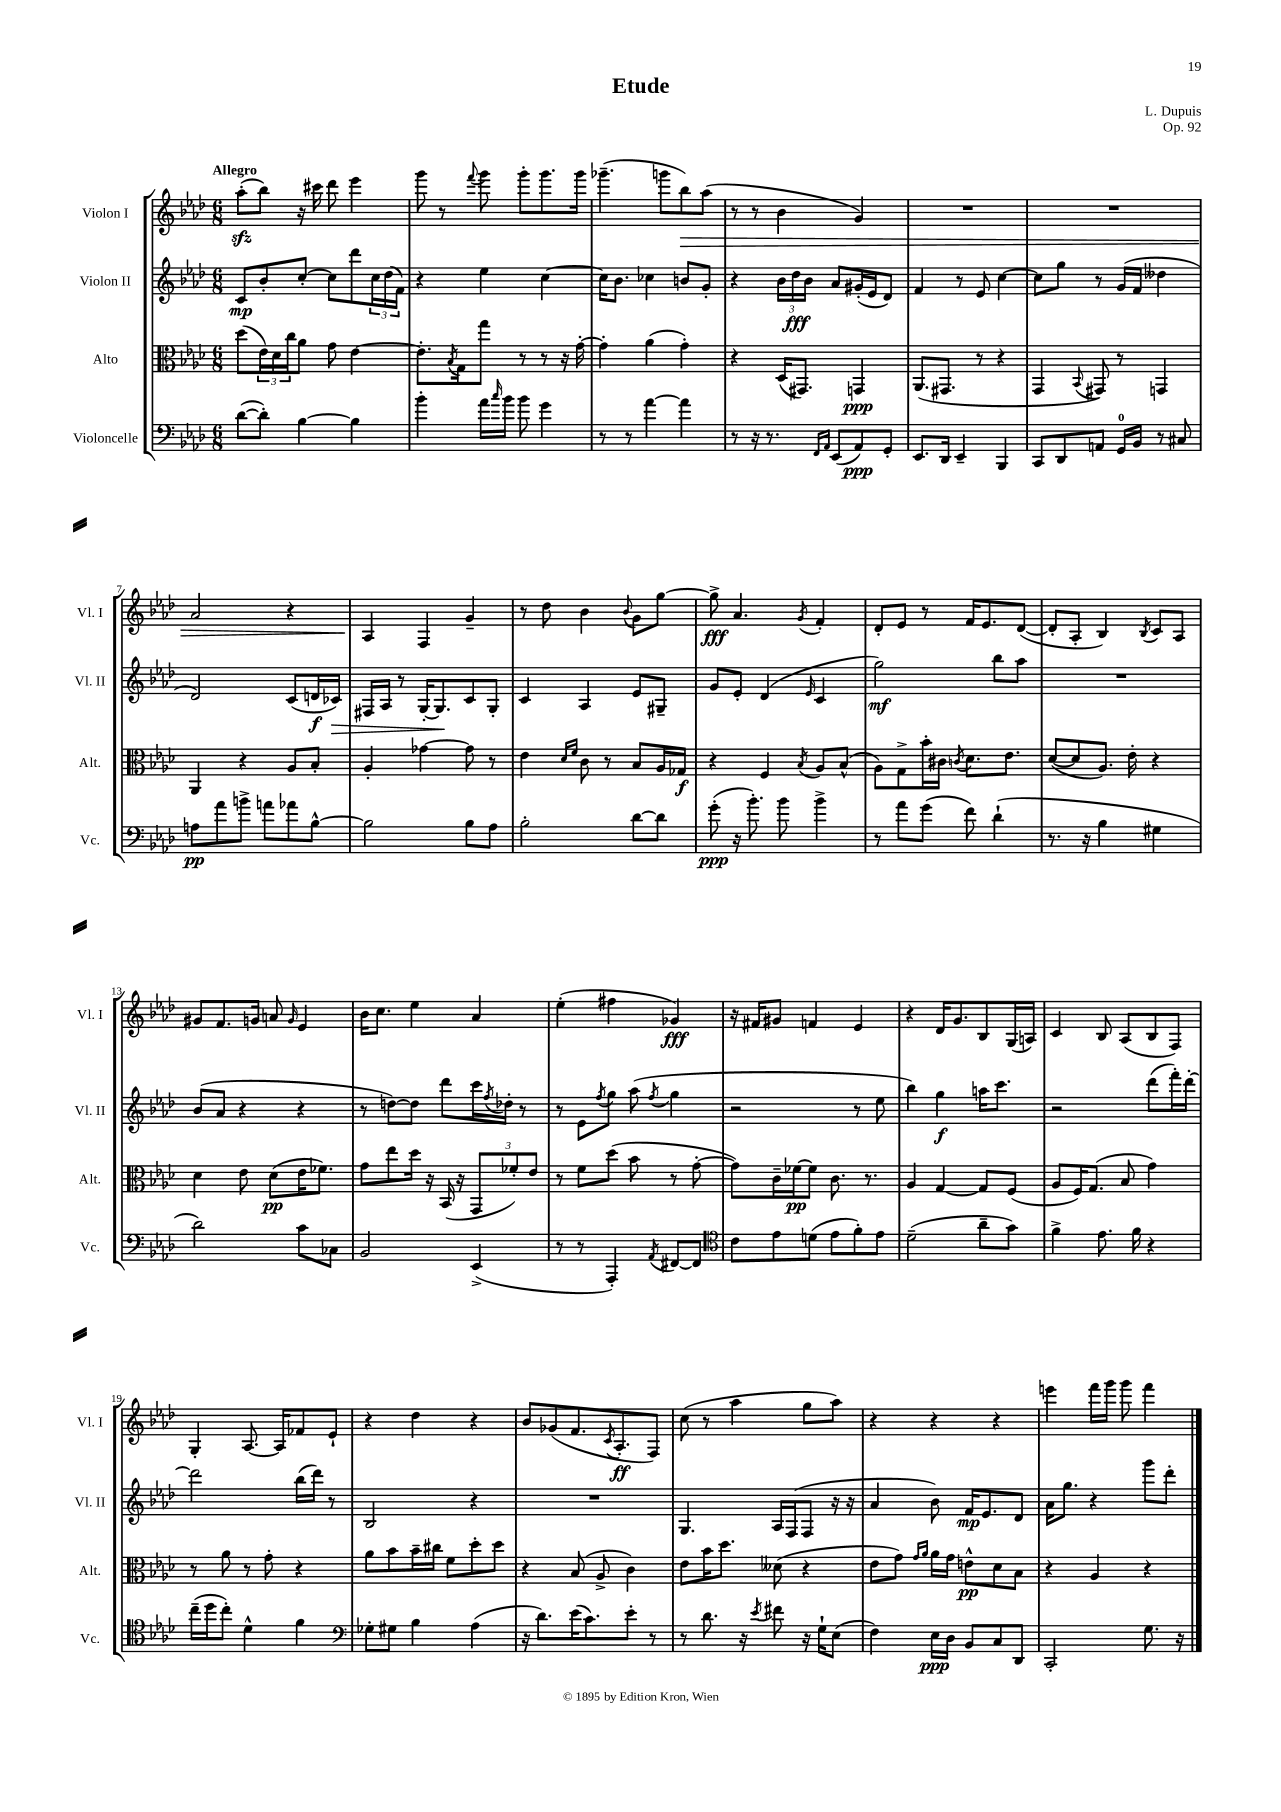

**kern	**dynam	**kern	**dynam	**kern	**dynam	**kern	**dynam
*part4	*part4	*part3	*part3	*part2	*part2	*part1	*part1
*staff4	*staff4	*staff3	*staff3	*staff2	*staff2	*staff1	*staff1
*I"Violoncelle	*	*I"Alto	*	*I"Violon II	*	*I"Violon I	*
*I'Vc.	*	*I'Alt.	*	*I'Vl. II	*	*I'Vl. I	*
*clefF4	*	*clefC3	*	*clefG2	*	*clefG2	*
*k[b-e-a-d-]	*	*k[b-e-a-d-]	*	*k[b-e-a-d-]	*	*k[b-e-a-d-]	*
*M6/8	*	*M6/8	*	*M6/8	*	*M6/8	*
=1	=1	=1	=1	=1	=1	=1	=1
!	!	!	!	!	!	!LO:TX:a:B:t=Allegro	!
([8d-\L	.	(8dd-\L	.	8c/L	mp	(8aa-zz'\L	.
8d-'\J])	.	24e-\L)	.	8b-'/	.	8bb-\J)	.
.	.	24d-\	.	.	.	.	.
.	.	24cc\J	.	.	.	.	.
[4B-\	.	8a-\J	.	[8cc'/J	.	16r	.
.	.	.	.	.	.	16ccc#X\	.
.	.	8g\	.	8cc\L]	.	8ddd-\	.
4B-\]	.	[4e-\	.	8ddd-\	.	4eee-\	.
.	.	.	.	24cc\L	.	.	.
.	.	.	.	(24dd-\	.	.	.
.	.	.	.	24f\JJ)	.	.	.
=2	=2	=2	=2	=2	=2	=2	=2
4b-'\	.	8.e-'\L]	.	4r	.	8ggg\	.
.	.	.	.	.	.	8r	.
.	.	8qB-/	.	.	.	.	.
.	.	16G\k	.	.	.	.	.
.	.	.	.	.	.	8qqfff/	.
16a-\LL	.	8gg\J	.	4ee-\	.	8ggg\	.
16qqcc/	.	.	.	.	.	.	.
16b-\JJ	.	.	.	.	.	.	.
8b-\	.	8r	.	.	.	8ggg'\L	.
4g\	.	8r	.	[4cc\	.	8.ggg\	.
.	.	16r	.	.	.	.	.
.	.	[16g'\	.	.	.	16ggg\Jk	.
=3	=3	=3	=3	=3	=3	=3	=3
8r	.	4g'\]	.	16cc\KL]	.	(4.ggg-X~\	.
.	.	.	.	8.b-\J	.	.	.
8r	.	.	.	.	.	.	.
[4a-\	.	(4a-\	.	4cc-X\	.	.	.
.	.	.	.	.	.	8gggn\L	.
!	!	!	!	!	!	!	!LO:HP:b
4a-\]	.	4g'\)	.	8bn/L	.	8bb-\)	>
.	.	.	.	8g'/J	.	(8aa-\J	.
=4	=4	=4	=4	=4	=4	=4	=4
8r	.	4r	.	4r	.	8r	.
16r	.	.	.	.	.	8r	.
8.r	.	.	.	.	.	.	.
.	.	(16D-/KL	.	24b-\LL	.	4b-\	.
.	.	.	.	24dd-\	fff	.	.
.	.	8.GG#X/J)	.	.	.	.	.
.	.	.	.	24b-\JJ	.	.	.
16qqFF/LL	.	.	.	.	.	.	.
16qqAA-/JJ	.	.	.	.	.	.	.
(8EE-/L	.	.	.	8a-/L	.	.	.
8AA-/)	ppp	4GGn/	ppp	(16g#X'/L	.	4g/)	.
.	.	.	.	16e-/J	.	.	.
8GG'/J	.	.	.	8d-/J)	.	.	.
=5	=5	=5	=5	=5	=5	=5	=5
8.EE-/L	.	(8.AA-/L	.	4f/	.	2.r	.
16DD-/Jk	.	8.GG#X/J	.	.	.	.	.
4EE-~/	.	.	.	8r	.	.	.
.	.	8r	.	8e-/	.	.	.
4BBB-/	.	4r	.	[4cc\	.	.	.
=6	=6	=6	=6	=6	=6	=6	=6
8CC/L	.	4GG/	.	8cc\L]	.	2.r	.
8DD-/	.	.	.	8gg\J	.	.	.
.	.	8qqBB-/	.	.	.	.	.
8AAn/J	.	8GG#X/)	.	8r	.	.	.
16GG/LL	.	8r	.	(16g/LL	.	.	.
16BB-/JJ	.	.	.	16f/JJ	.	.	.
8r	.	4GGn/	.	4dd--X\	.	.	.
8C#X/	.	.	.	.	.	.	.
!!LO:LB:g=z
=7	=7	=7	=7	=7	=7	=7	=7
8An\L	pp	4AA-/	.	2d-/)	.	2a-/	.
8a-\	.	.	.	.	.	.	.
8bn^\J	.	4r	.	.	.	.	.
8an\L	.	.	.	.	.	.	.
8a-X\	.	8A-/L	.	(8c/L	.	4r	.
[8B-^^\J	.	8B-'/J	.	16dn/L	f	.	.
!	!	!	!	!	!LO:HP:b	!	!
.	.	.	.	16c-X/JJ)	>	.	.
=8	=8	=8	=8	=8	=8	=8	=8
2B-\]	.	4A-'/	.	16F#X/LL	.	4A-/	.
.	.	.	.	16A-/JJ	.	.	.
.	.	.	.	8r	.	.	.
.	.	[4g-X\	.	[16G'/KL	.	4F/	]
.	.	.	.	8.G/]	.	.	.
8B-\L	.	8g-\]	.	8c/	]	4g~/	.
8A-\J	.	8r	.	8G'/J	.	.	.
=9	=9	=9	=9	=9	=9	=9	=9
2B-'\	.	4e-\	.	4c/	.	8r	.
.	.	.	.	.	.	8dd-\	.
.	.	16qqd-/LL	.	.	.	.	.
.	.	16qqf/JJ	.	.	.	.	.
.	.	8c\	.	4A-/	.	4b-\	.
.	.	8r	.	.	.	.	.
.	.	.	.	.	.	8qqb-/	.
[8d-\L	.	8B-/L	.	8e-/L	.	8g\L	.
8d-\J]	.	16A-/L	.	8G#X~/J	.	[8gg\J	.
.	.	16G-X/JJ	f	.	.	.	.
=10	=10	=10	=10	=10	=10	=10	=10
(8g'\	ppp	4r	.	8g/L	.	8gg^\]	fff
16r	.	.	.	8e-'/J	.	4.a-/	.
8.b-'\)	.	.	.	.	.	.	.
.	.	4F/	.	(4d-/	.	.	.
8b-\	.	.	.	.	.	.	.
.	.	8qB-/	.	16qqe-/	.	8qg/	.
4b-^\	.	8A-/L	.	4c/	.	4f'/	.
.	.	(8B-^^/J	.	.	.	.	.
=11	=11	=11	=11	=11	=11	=11	=11
8r	.	8A-\L)	.	2gg\)	mf	8d-'/L	.
8a-\L	.	8G^\	.	.	.	8e-/J	.
(8g\J	.	16b-'\L	.	.	.	8r	.
.	.	16c#X\JJ	.	.	.	.	.
.	.	8qcn/	.	.	.	.	.
8f\)	.	8.d-\L	.	.	.	16f/KL	.
.	.	.	.	.	.	8.e-/	.
(4d-`\	.	.	.	8bb-\L	.	.	.
.	.	8.e-\J	.	.	.	.	.
.	.	.	.	8aa-\J	.	([8d-/J	.
=12	=12	=12	=12	=12	=12	=12	=12
8.r	.	([8d-/L	.	2.r	.	8d-'/L]	.
.	.	8d-/]	.	.	.	8A-'/J	.
16r	.	.	.	.	.	.	.
4B-\	.	8.A-/J)	.	.	.	4B-/)	.
.	.	16e-'\	.	.	.	.	.
.	.	.	.	.	.	8qB-/	.
4G#X\	.	4r	.	.	.	8c/L	.
.	.	.	.	.	.	8A-/J	.
!!LO:LB:g=z
=13	=13	=13	=13	=13	=13	=13	=13
2d-\)	.	4d-\	.	(8b-/L	.	8g#X/L	.
.	.	.	.	8a-/J	.	8.f/	.
.	.	8e-\	.	4r	.	.	.
.	.	.	.	.	.	16gn/Jk	.
.	.	(8d-\L	pp	.	.	8an/	.
.	.	.	.	.	.	16qqg/	.
8c\L	.	16e-\K	.	4r	.	4e-/	.
.	.	8.f-X\J)	.	.	.	.	.
8C-X\J	.	.	.	.	.	.	.
=14	=14	=14	=14	=14	=14	=14	=14
2BB-/	.	8g\L	.	8r	.	16b-\KL	.
.	.	.	.	.	.	8.cc\J	.
.	.	8ee-\	.	[8ddn\L)	.	.	.
.	.	16dd-\Jk	.	8dd\J]	.	4ee-\	.
.	.	16r	.	.	.	.	.
.	.	(16BB-/	.	8ddd-\L	.	.	.
.	.	16r	.	.	.	.	.
(4EE-^/	.	12GG/L	.	16ccc\L	.	4a-/	.
.	.	.	.	8qff/	.	.	.
.	.	.	.	16dd-X'\JJ	.	.	.
.	.	12f-X'/)	.	.	.	.	.
.	.	.	.	8r	.	.	.
.	.	12e-/J	.	.	.	.	.
=15	=15	=15	=15	=15	=15	=15	=15
8r	.	8r	.	8r	.	(4ee-'\	.
8r	.	8f\L	.	8e-\L	.	.	.
.	.	.	.	8qff/	.	.	.
4AAA-'/)	.	(8dd-\J	.	8gg\J	.	4ff#X\	.
.	.	8b-\	.	(8aa-\	.	.	.
8qAA-/	.	.	.	8qff/	.	.	.
[8FF#X/L	.	8r	.	4gg\	.	4g-X/)	fff
8FF#/J]	.	[8g'\	.	.	.	.	.
=16	=16	=16	=16	=16	=16	=16	=16
*clefC4	*	*	*	*	*	*	*
8c\L	.	8g\L])	.	2r	.	16r	.
.	.	.	.	.	.	16f#X/KL	.
8e-\	.	16c~\L	.	.	.	8g#X/J	.
.	.	[16f-X\J	pp	.	.	.	.
(8dn\J	.	8f-\J]	.	.	.	4fn/	.
8e-\L	.	8.c\	.	.	.	.	.
8f'\)	.	.	.	8r	.	4e-/	.
.	.	8.r	.	.	.	.	.
8e-\J	.	.	.	8ee-\	.	.	.
=17	=17	=17	=17	=17	=17	=17	=17
(2d-~\	.	4A-/	.	4bb-\)	.	4r	.
.	.	[4G/	.	4gg\	f	16d-/KL	.
.	.	.	.	.	.	8.g/	.
8a-~\L	.	8G/L]	.	16aan\KL	.	8B-/	.
.	.	.	.	8.ccc\J	.	.	.
8g\J)	.	(8F/J	.	.	.	(16G/L	.
.	.	.	.	.	.	16An/JJ)	.
=18	=18	=18	=18	=18	=18	=18	=18
4f^\	.	8A-/L	.	2r	.	4c/	.
.	.	16F/K)	.	.	.	.	.
.	.	(8.G/J	.	.	.	.	.
8.e-\	.	.	.	.	.	8B-/	.
.	.	8B-/	.	.	.	(8A-/L	.
16f\	.	.	.	.	.	.	.
4r	.	4g\)	.	(8ddd-\L	.	8B-/	.
.	.	.	.	16fff'\L)	.	8F/J)	.
.	.	.	.	[16ddd-'\JJ	.	.	.
!!LO:LB:g=z
=19	=19	=19	=19	=19	=19	=19	=19
(16cc~\LL	.	8r	.	2ddd-\]	.	4G'/	.
16dd-\J	.	.	.	.	.	.	.
8cc'\J)	.	8a-\	.	.	.	.	.
4d-^^\	.	8r	.	.	.	[8.A-/	.
.	.	8g'\	.	.	.	.	.
.	.	.	.	.	.	16A-/KL]	.
4f\	.	4r	.	(16bb-\LL	.	8f-X/	.
.	.	.	.	16ddd-\JJ)	.	.	.
.	.	.	.	8r	.	8e-`/J	.
=20	=20	=20	=20	=20	=20	=20	=20
*clefF4	*	*	*	*	*	*	*
8G-X'\L	.	8a-\L	.	2B-/	.	4r	.
8G#X\J	.	8b-\	.	.	.	.	.
4B-\	.	16b-~\L	.	.	.	4dd-\	.
.	.	16cc#X\JJ	.	.	.	.	.
.	.	8f\L	.	.	.	.	.
(4A-\	.	8dd-'\	.	4r	.	4r	.
.	.	8dd-\J	.	.	.	.	.
=21	=21	=21	=21	=21	=21	=21	=21
16r	.	4r	.	2.r	.	8b-/L	.
8.d-\L)	.	.	.	.	.	.	.
.	.	.	.	.	.	(8g-X/	.
(16e-\K	.	(8B-/	.	.	.	8.f/	.
8.c\)	.	.	.	.	.	.	.
.	.	8A-^/	.	.	.	.	.
.	.	.	.	.	.	8qc/	.
.	.	.	.	.	.	8.A-'/	ff
8e-'\J	.	4c\)	.	.	.	.	.
8r	.	.	.	.	.	8F/J)	.
=22	=22	=22	=22	=22	=22	=22	=22
8r	.	8e-\L	.	4.G/	.	(8cc\	.
8.d-\	.	16b-\K	.	.	.	8r	.
.	.	8.dd-\J	.	.	.	.	.
.	.	.	.	.	.	4aa-\	.
16r	.	.	.	.	.	.	.
8qe-/	.	.	.	.	.	.	.
8f#X\	.	(8d--X\	.	16A-/LL	.	.	.
.	.	.	.	(16F/J	.	.	.
16r	.	4r	.	8F/J	.	8gg\L	.
16G`\KL	.	.	.	.	.	.	.
(8E-\J	.	.	.	16r	.	8aa-\J)	.
.	.	.	.	16r	.	.	.
=23	=23	=23	=23	=23	=23	=23	=23
4F\)	.	8e-\L	.	4a-/	.	4r	.
.	.	8g\J)	.	.	.	.	.
.	.	16qqg/LL	.	.	.	.	.
.	.	16qqa-/JJ	.	.	.	.	.
16E-\LL	ppp	16a-\LL	.	8b-\)	.	4r	.
16D-\JJ	.	16g\JJ	.	.	.	.	.
8BB-/L	.	8en^^\L	pp	16f/KL	mp	.	.
.	.	.	.	8.e-/	.	.	.
8C/	.	8d-\	.	.	.	4r	.
8DD-/J	.	8B-\J	.	8d-/J	.	.	.
=24	=24	=24	=24	=24	=24	=24	=24
2CC'/	.	4r	.	16a-\KL	.	4eeen\	.
.	.	.	.	8.gg\J	.	.	.
.	.	4A-/	.	4r	.	16fff\LL	.
.	.	.	.	.	.	16ggg\JJ	.
.	.	.	.	.	.	8ggg\	.
8.G\	.	4r	.	8ggg\L	.	4fff\	.
.	.	.	.	8ddd-'\J	.	.	.
16r	.	.	.	.	.	.	.
==	==	==	==	==	==	==	==
*-	*-	*-	*-	*-	*-	*-	*-
